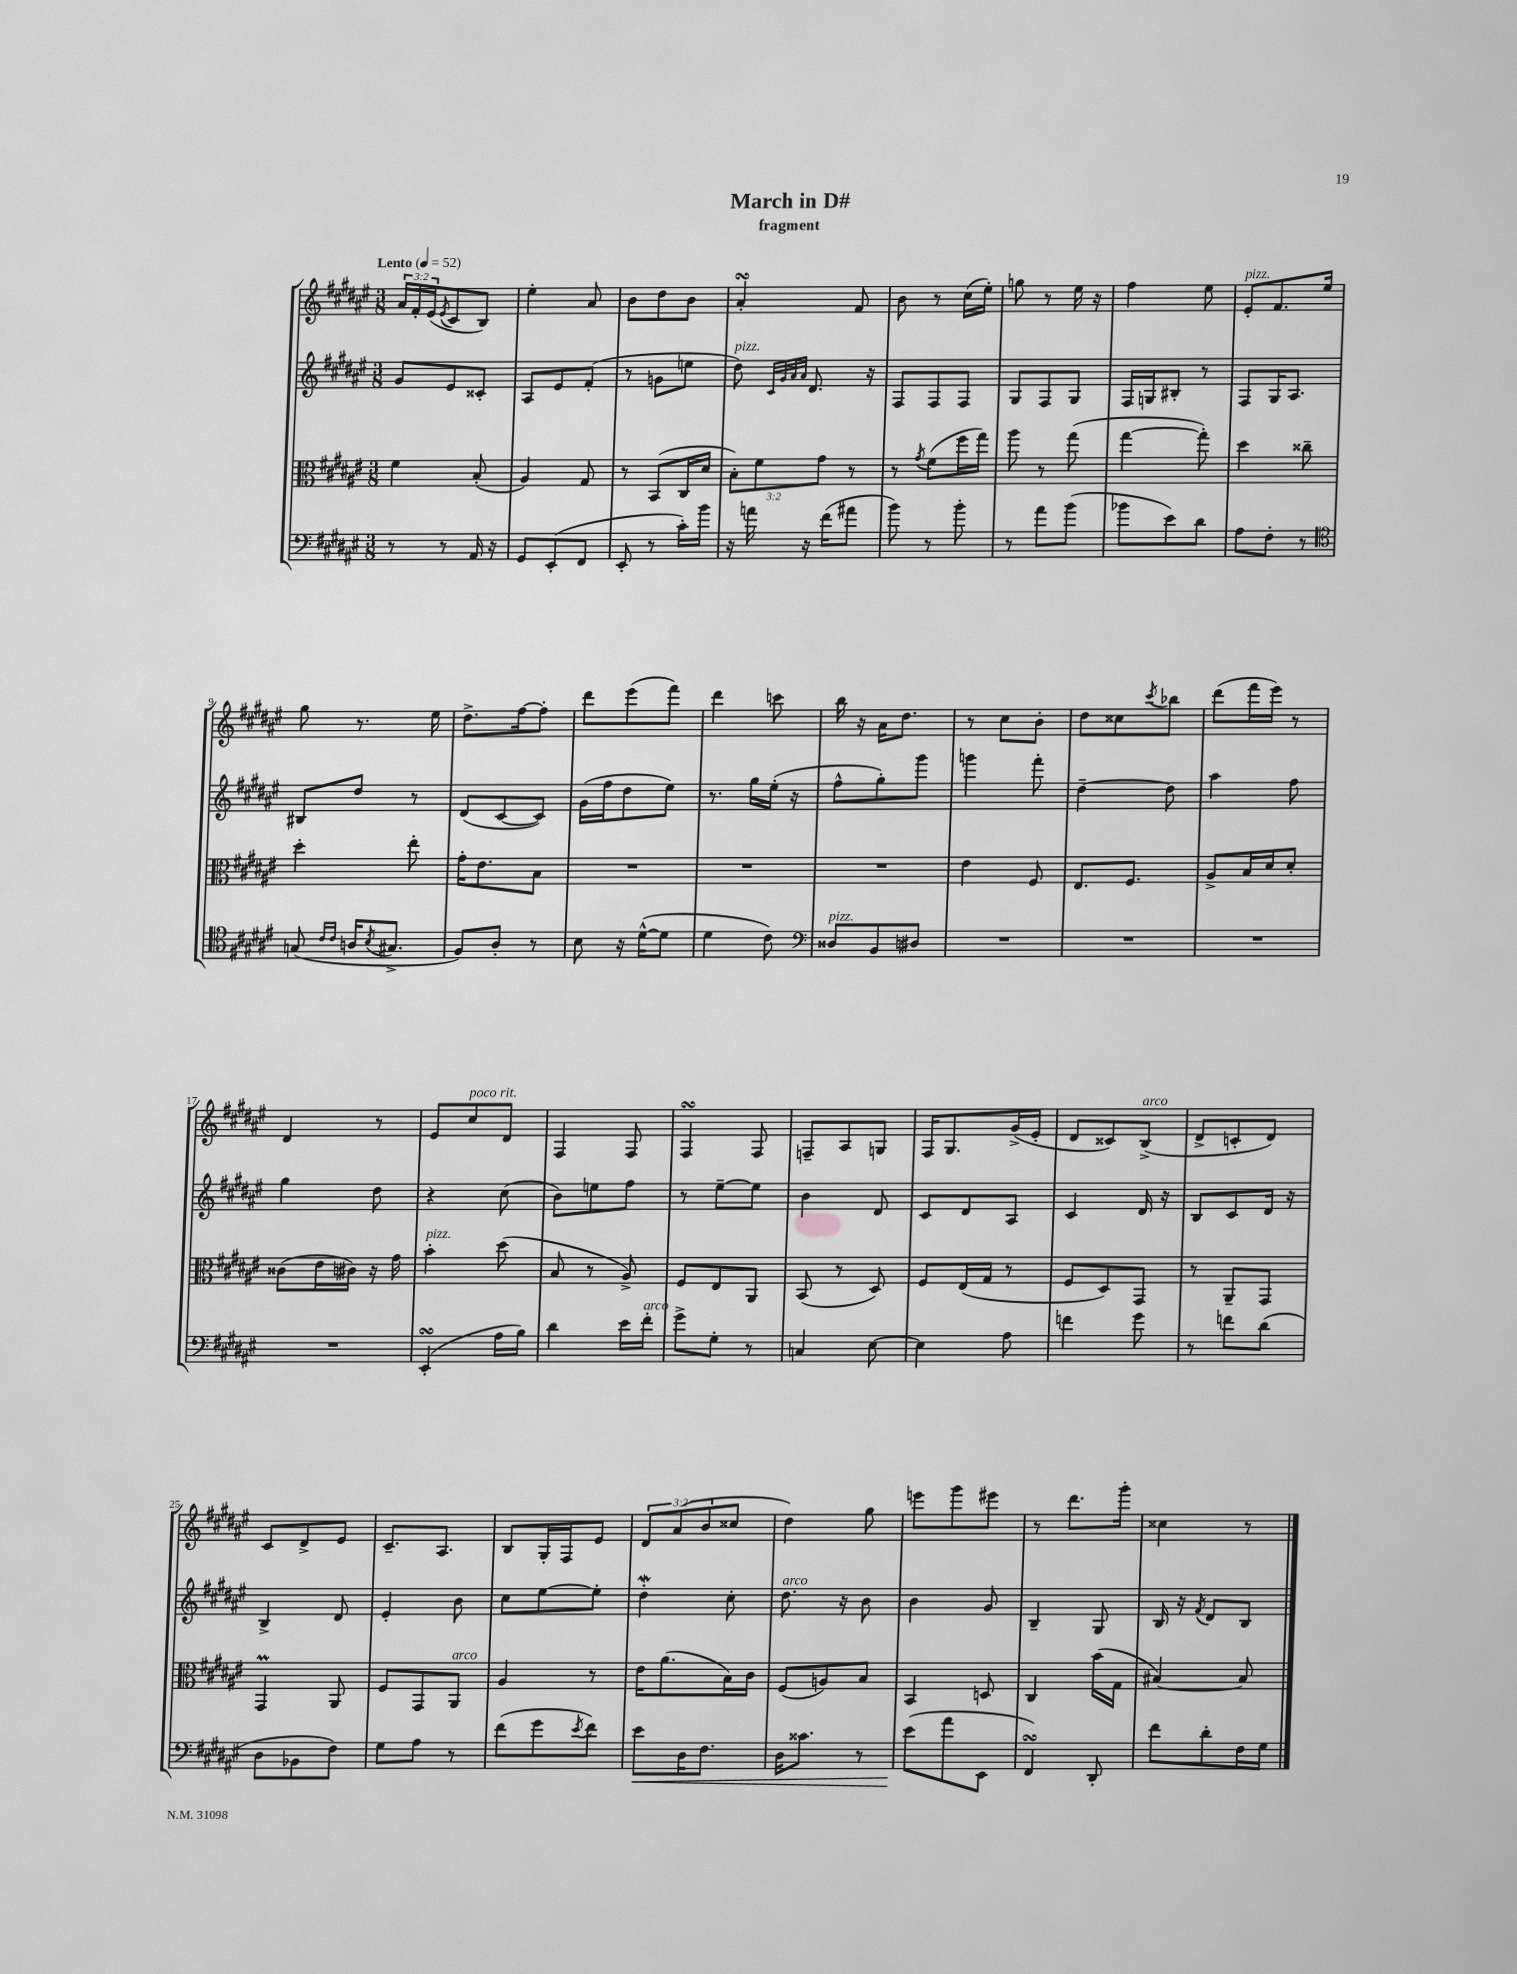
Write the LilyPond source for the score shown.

\header { title = "March in D#" subtitle = "fragment" }
<<
\new StaffGroup <<
\new Staff = "s0" {
    \clef treble \key fis \major \numericTimeSignature \time 3/8 \override Staff.TupletNumber.text = #tuplet-number::calc-fraction-text \tempo "Lento" 4 = 52
    \tuplet 3/2 { ais'16 fis'16-. eis'16( } \acciaccatura { eis'8 } cis'8 b8) |
    eis''4-. ais'8 |
    b'8 dis''8 b'8 |
    ais'4-.\turn fis'8 |
    b'8 r8 cis''16( eis''16-.) |
    g''8 r8 eis''16 r16 |
    fis''4 eis''8 |
    eis'8-.^\markup { \italic "pizz." } fis'8. eis''16 |
    gis''8 r8. eis''16 |
    dis''8.-> fis''16~ fis''8-. |
    dis'''8 eis'''8( fis'''8) |
    dis'''4 c'''8 |
    b''16 r16 ais'16 dis''8. |
    r8 cis''8 b'8-. |
    dis''8 cisis''8 \acciaccatura { cis'''8 } bes''8 |
    dis'''8( fis'''16 eis'''16) r8 |
    dis'4 r8 |
    eis'8 cis''8^\markup { \italic "poco rit." } dis'8 |
    fis4 fis8 |
    fis4\turn fis8 |
    f8-- ais8 g8 |
    fis16 gis8. gis'16->( eis'16-. |
    dis'8 cisis'8) b8->^\markup { \italic "arco" }( |
    dis'8-> c'8-. dis'8) |
    cis'8 dis'8-> eis'8 |
    cis'8.-- ais8. |
    b8 gis16-. fis16 eis'8 |
    \tuplet 3/2 { dis'8 ais'8( b'8 } cisis''8 |
    dis''4) gis''8 |
    e'''8 gis'''8 eis'''8 |
    r8 dis'''8. gis'''16-. |
    cisis''4 r8 \bar "|." |
}
\new Staff = "s1" {
    \clef treble \key fis \major \numericTimeSignature \time 3/8
    gis'8 eis'8 cisis'8-. |
    ais8 eis'8 fis'8-.( |
    r8 g'8 e''8 |
    dis''8^\markup { \italic "pizz." }) \grace { cis'32 gis'32 ais'32 ais'32 } dis'8. r16 |
    fis8 fis8 fis8 |
    gis8 fis8 gis8 |
    fis16 g16 bis8-. r8 |
    fis8 gis16 ais8. |
    bis8 dis''8 r8 |
    dis'8( cis'8~ cis'8) |
    gis'16( fis''16 dis''8 eis''8) |
    r8. gis''16 eis''16-.( r16 |
    fis''8-^ gis''8-.) gis'''8 |
    g'''4 fis'''8-. |
    dis''4~-- dis''8 |
    ais''4 fis''8 |
    gis''4 dis''8 |
    r4 cis''8( |
    b'8) e''8 fis''8 |
    r8 eis''8~-- eis''8 |
    b'4 dis'8 |
    cis'8 dis'8 ais8 |
    cis'4 dis'16 r16 |
    b8 cis'8 dis'16 r16 |
    b4-> dis'8 |
    eis'4-. b'8 |
    cis''8 eis''8~ eis''8-. |
    dis''4-.\mordent cis''8-. |
    dis''8.^\markup { \italic "arco" } r16 b'8 |
    b'4 gis'8 |
    b4-- gis8 |
    b16 r16 \acciaccatura { fis'8 } dis'8 b8 \bar "|." |
}
\new Staff = "s2" {
    \clef alto \key fis \major \numericTimeSignature \time 3/8 \override Staff.TupletNumber.text = #tuplet-number::calc-fraction-text
    fis'4 b8-.( |
    ais4) gis8 |
    r8 b,8( cis16 dis'16 |
    \tuplet 3/2 { b8-.) fis'8 gis'8 } r8 |
    r8 \acciaccatura { gis'8 } fis'8( fis''16 gis''16) |
    ais''8 r8 gis''8( |
    gis''4~ gis''8-.) |
    dis''4 cisis''8-- |
    dis''4-. eis''8-. |
    gis'16-. eis'8. b8 |
    R4. |
    R4. |
    R4. |
    eis'4 fis8 |
    eis8. fis8. |
    ais8-> b16 dis'16 dis'8-. |
    cisis'8( eis'16 cis'16) r16 gis'16 |
    b'4-.^\markup { \italic "pizz." } dis''8( |
    b8 r8 ais8->) |
    fis8 eis8 ais,8 |
    b,8( r8 dis8) |
    fis8 eis16( gis16 r8 |
    fis8 dis8) gis,8 |
    r8 ais,8-- gis,8 |
    gis,4\prall ais,8 |
    fis8 gis,8 ais,8^\markup { \italic "arco" } |
    ais4 r8 |
    eis'16 ais'8.( b16) cis'16 |
    fis8( a8) b8 |
    b,4 d8 |
    cis4 b'16( gis16 |
    bis4~) bis8 \bar "|." |
}
\new Staff = "s3" {
    \clef bass \key fis \major \numericTimeSignature \time 3/8
    r8 r8 ais,16 r16 |
    gis,8 eis,8-.( fis,8 |
    eis,8-. r8 cis'16-.) b'16 |
    r16 a'16 r16 fis'16( ais'8 |
    b'8) r8 b'8-. |
    r8 ais'8 b'8( |
    bes'8 eis'8) dis'8 |
    ais8 fis8-. r8 |
    \clef tenor g8( \grace { cis'16 cis'16 } a16 \acciaccatura { b8 } gis8.-> |
    fis8) ais8-. r8 |
    b8 r16 dis'16~-^( dis'8 |
    dis'4 cis'8) |
    \clef bass disis8^\markup { \italic "pizz." } b,8 dis8 |
    R4. |
    R4. |
    R4. |
    R4. |
    eis,4-.\turn( ais16 b16) |
    dis'4 eis'16 fis'16-.^\markup { \italic "arco" } |
    gis'8-> gis8-. r8 |
    c4 eis8~ |
    eis4 ais8 |
    f'4 gis'8 |
    r8 f'8 dis'8( |
    dis8 bes,8 fis8) |
    gis8 ais8 r8 |
    fis'8( gis'8 \acciaccatura { eis'8 } fis'8) |
    eis'8\< dis16 fis8. |
    dis16 cisis'8. r8 |
    eis'8\!( ais'8 eis,8 |
    fis,4\turn) dis,8-. |
    fis'8 dis'8-. fis16 gis16 \bar "|." |
}
>>
>>
